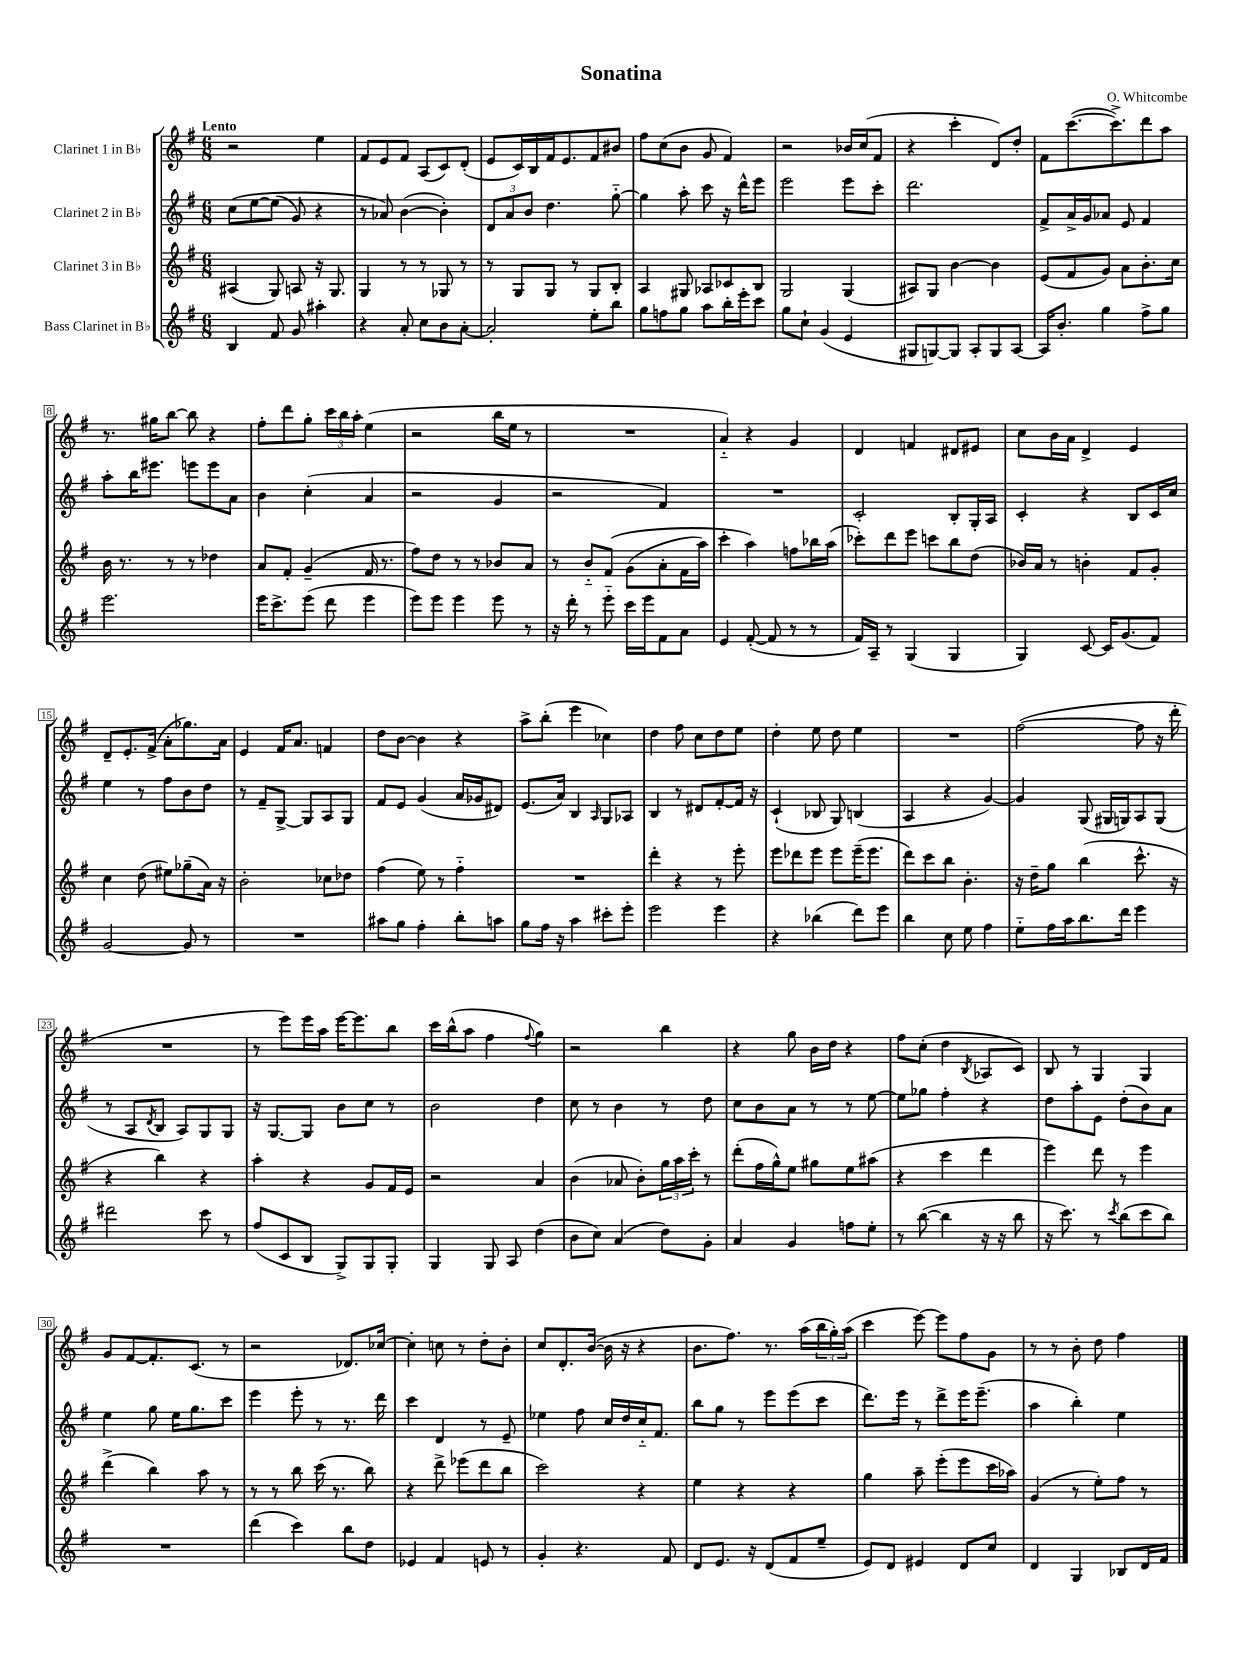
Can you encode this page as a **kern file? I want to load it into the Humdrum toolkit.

**kern	**kern	**kern	**kern
*staff4	*staff3	*staff2	*staff1
*clefG2	*clefG2	*clefG2	*clefG2
*k[f#]	*k[f#]	*k[f#]	*k[f#]
*M6/8	*M6/8	*M6/8	*M6/8
4B/	(4A#/	&(8cc\L	2r
.	.	[8ee\	.
8f#/	8G/)	(8ee\]J	.
8g/	8A/	8g/)	.
4aa#'\	16r	4r	4ee\
.	8.G/	.	.
=	=	=	=
4r	4G/	8r	8f#/L
.	.	8a-/&)	8e/
8a'/	8r	([4b\	8f#/J
8cc\L	8r	.	(8A/L
8b\	8G-/	4b'\])	8c/)
[8a'\J	8r	.	(8d'/J
=	=	=	=
2a'/]	8r	12d/L	8e/L
.	.	12a/	.
.	8G/L	.	16c/L)
.	.	12b/J	.
.	.	.	16B/
.	8G/J	4.dd\	16f#/J
.	.	.	8.e/
.	8r	.	.
8ee'\L	8G/L	.	8f#/
8bb\J	8B'/J	[8gg'~\	8b#/J
=	=	=	=
8gg\L	4A/	4gg\]	8ff#\L
8ff\	.	.	(8cc\
8gg\J	8G#/	8aa'\	8b\J
8aa\L	8A-/L	8ccc\	8g/
16bb'\L	8c-/	16r	4f#/)
16eee'\J	.	16ddd^^\LK	.
8ccc\J	8B/J	8eee\J	.
=	=	=	=
8gg\L	2G/	2eee\	2r
8cc`\J	.	.	.
(4g/	.	.	.
4e/	(4G/	8eee\L	16b-/LL
.	.	.	(16cc/J
.	.	8ccc'\J	8f#/J
=	=	=	=
8G#/L	8A#/L)	2.ddd\	4r
[8G/)	8G/J	.	.
8G/]J	[4b\	.	4ccc'\
8A'/L	.	.	.
8G/	4b\]	.	8d/L)
[8A/J	.	.	8dd'/J
=	=	=	=
16A/]LK	(8e/L	8f#^/L	8f#\L
8.b'/J	.	.	.
.	8f#/	16a^/L	([8.ccc\
.	.	16g/J	.
4gg\	8g/J)	8a-/J	.
.	.	.	8.ccc^\])
.	8a\L	8e/	.
8ff#^\L	8.b'\	4f#/	8ddd\
8gg\J	.	.	8aa\J
.	16cc\Jk	.	.
=	=	=	=
2.eee\	16b\	8aa'\L	8.r
.	8.r	.	.
.	.	16bb\K	.
.	.	8.eee#\J	16gg#\LK
.	8r	.	[8bb\J
.	8r	8eee\L	8bb\]
.	4dd-\	8eee\	4r
.	.	8a\J	.
=	=	=	=
16eee\LK	8a/L	4b\	8ff#'\L
8.ccc^\	.	.	.
.	8f#'/J	.	8ddd\
(8eee\J	(4g~/	(4cc'\	8gg'\J
8ddd\	.	.	24ccc\LL
.	.	.	24bb\
.	.	.	24aa'\JJ
4eee\	16f#/	4a/	(4ee\
.	8.r	.	.
=	=	=	=
8eee\L)	8ff#\L)	2r	2r
8eee\J	8dd\J	.	.
4eee\	8r	.	.
.	8r	.	.
8eee\	8b-/L	4g/	16bb\LL
.	.	.	16ee\JJ
8r	8a/J	.	8r
=	=	=	=
16r	8r	2r	2.r
16ddd'\	.	.	.
8r	8b'~/L	.	.
8eee'~\	&(8f#/J	.	.
16ccc\LL	(8g\L	.	.
16eee\J	.	.	.
8f#\	8a'\	4f#/)	.
8a\J	16f#\L	.	.
.	16aa\JJ)	.	.
=	=	=	=
4e/	4ccc'\	2.r	4a'~/)
([8f#'/	4aa\&)	.	4r
8f#/]	.	.	.
8r	8ff\L	.	4g/
8r	16bb-\L	.	.
.	(16aa\JJ	.	.
=	=	=	=
16f#/LL)	8ccc-'\L)	2c'/	4d/
16A~/JJ	.	.	.
8r	8ddd\	.	.
(4G/	8eee\J	.	4f/
.	8ccc\L	.	.
4G/	8bb\	8B'/L	8d#/L
.	(8dd\J	16G'/L	8e#/J
.	.	16A/JJ	.
=	=	=	=
4G/)	16b-/LL)	4c'/	8cc\L
.	16a/JJ	.	.
.	8r	.	16b\L
.	.	.	16a\JJ
[8c/	4b'\	4r	4d^/
16c/]LK	.	.	.
(8.g/	.	.	.
.	8f#/L	8B/L	4e/
8f#/J)	8g'/J	16c/L	.
.	.	16cc/JJ	.
=	=	=	=
[2g/	4cc\	4ee\	8d~/L
.	.	.	8.e'/
.	(8dd\	8r	.
.	.	.	(16f#^/Jk
.	8ee#\L)	8ff#\L	8a'\L
8g/]	(8gg-~\	8b\	8.gg-\)
8r	16a\Jk)	8dd\J	.
.	16r	.	16a\Jk
=	=	=	=
2.r	2b'\	8r	4e/
.	.	8f#~/L	.
.	.	[8G^/J	16f#/LK
.	.	.	8.a/J
.	.	8G/]L	.
.	8cc-\L	8A/	4f/
.	8dd-\J	8G/J	.
=	=	=	=
8aa#\L	(4ff#\	8f#/L	8dd\L
8gg\J	.	8e/J	[8b\J
4ff#'\	8ee\)	(4g/	4b\]
.	8r	.	.
8bb'\L	4ff#'~\	16a/LL	4r
.	.	16g-/J	.
8aa\J	.	8d#/J)	.
=	=	=	=
8gg\L	2.r	(8.e/L	8aa^\L
16ff#\Jk	.	.	(8bb'\J
16r	.	16a/Jk)	.
4aa\	.	4B/	4eee\
.	.	16qqA/	.
8ccc#'\L	.	8G/L	4cc-\)
8eee'\J	.	8A-/J	.
=	=	=	=
2eee\	4ddd'\	4B/	4dd\
.	4r	8r	8ff#\
.	.	8d#/L	8cc\L
4eee\	8r	[8f#'/	8dd\
.	8eee'\	16f#/]Jk	8ee\J
.	.	16r	.
=	=	=	=
4r	8eee\L	(4c`/	4dd'\
.	8ddd-\	.	.
(4bb-\	8eee\J	8B-/	8ee\
.	8eee\L	8G/)	8dd\
8ddd\L)	(16eee~\K	(4B/	4ee\
.	8.eee\J	.	.
8eee\J	.	.	.
=	=	=	=
4bb\	8ddd\L)	4A/	2.r
.	8ccc\	.	.
8cc\	8bb\J	4r	.
8ee\	4.b'\	.	.
4ff#\	.	[4g/)	.
=	=	=	=
8ee'~\L	16r	4g/]	([2ff#\
.	16dd~\LK	.	.
16ff#\L	8gg\J	.	.
16aa\J	.	.	.
8.bb\	(4bb\	(8G/	.
.	.	16G#/LL	.
16ddd\Jk	.	16G/J)	.
4eee\	8.ccc^^\	8A/	8ff#\]
.	.	(8G/J	16r
.	16r	.	16ddd'\
=	=	=	=
2ddd#\	4r	8r	2.r
.	.	8A/L	.
.	.	8qd/	.
.	4bb\)	8B/J	.
.	.	8A/L)	.
8ccc\	4r	8G/	.
8r	.	8G/J	.
=	=	=	=
(8ff#/L	4aa'\	16r	8r
.	.	[8.G/L	.
8c/	.	.	8eee\L)
8B/J	4r	8G/]J	16eee\L
.	.	.	16aa\JJ
8G^/L)	.	8b\L	[16eee\LK
.	.	.	8.eee\]
8G/	8g/L	8cc\J	.
8G'/J	16f#/L	8r	8bb\J
.	16e/JJ	.	.
=	=	=	=
4G/	2r	2b\	16ccc\LL
.	.	.	(16bb^^\J
.	.	.	8aa\J
8G/	.	.	4ff#\
8A/	.	.	.
.	.	.	8qqff#/
(4dd\	4a/	4dd\	4gg\)
=	=	=	=
8b\L	(4b\	8cc\	2r
8cc\J)	.	8r	.
(4a/	8a-/	4b\	.
.	8b'\L)	.	.
8dd\L)	24gg\L	8r	4bb\
.	24aa\	.	.
.	24ccc'\JJ	.	.
8g'\J	8r	8dd\	.
=	=	=	=
4a/	(8ddd'\L	8cc\L	4r
.	16ff#\L	8b\	.
.	16gg^^\J)	.	.
4g/	8ee\J	8a\J	8gg\
.	8gg#\L	8r	16b\LL
.	.	.	16dd\JJ
8ff\L	8ee\	8r	4r
8ee'\J	(8aa#\J	[8ee\	.
=	=	=	=
8r	4r	8ee\]L	8ff#\L
([8bb\	.	8gg-\J	(8cc'\J
4bb\]	4ccc\	4ff#'\	4dd\
.	.	.	8qB/
16r	4ddd\	4r	8A-/L
16r	.	.	.
8bb\	.	.	8c/J)
=	=	=	=
16r	4eee\)	8dd\L	8B/
8.ccc\)	.	.	.
.	.	8aa'\	8r
8r	8ddd\	8e\J	4G/
8qccc/	.	.	.
(8bb\L	8r	(8dd'\L	.
8ccc\	4eee\	8b\)	4G/
8bb\J)	.	8a\J	.
=	=	=	=
2.r	(4ddd^\	4ee\	8g/L
.	.	.	[8f#/
.	4bb\)	8gg\	8.f#'/]
.	.	16ee\LK	.
.	.	8.gg\	(8.c/J
.	8aa\	.	.
.	8r	8ccc\J	8r
=	=	=	=
(4ddd\	8r	4eee\	2r
.	8r	.	.
4ccc\)	8bb\	8eee'\	.
.	(16ccc\	8r	.
.	8.r	.	.
8bb\L	.	8.r	8.d-/L)
8dd\J	8bb\)	.	.
.	.	16ddd\	[16cc-/Jk
=	=	=	=
4e-/	4r	4ccc\	4cc-'\]
4f#/	8ddd^\	4d/	8cc\
.	(8eee-\L	.	8r
8e/	8ddd\	8r	8dd'\L
8r	8bb\J	8e~/	8b'\J
=	=	=	=
4g'/	2ccc\)	4ee-\	8cc/L
.	.	.	8.d'/
4.r	.	8ff#\	.
.	.	.	([16b/Jk
.	.	16cc/LL	16b\]
.	.	16dd/	16r
.	4r	16cc'~/J	4r
.	.	8.f#/J	.
8f#/	.	.	.
=	=	=	=
8d/L	4ee\	8bb\L	8.b\L
8.e/J	.	8gg\J	.
.	.	.	8.ff#\J)
.	4r	8r	.
16r	.	.	.
(8d/L	.	8eee\L	8.r
8f#/	4r	(8eee\	.
.	.	.	(16aa\LL
8ee~/J	.	8ccc\J	24bb\
.	.	.	24gg'\)
.	.	.	(24aa\JJ
=	=	=	=
8e/L)	4gg\	8.ddd\L)	4ccc\
8d/J	.	.	.
.	.	16eee\Jk	.
4e#/	8aa~\	8r	[8eee\)
.	(8eee'\L	8ddd^\L	8eee\]L
8d/L	8eee\	16eee\K	8ff#\
.	.	(8.eee~\J	.
8cc/J	16ccc\L	.	8g\J
.	16aa-\JJ)	.	.
=	=	=	=
4d/	(4g/	4aa\	8r
.	.	.	8r
4G/	8r	4bb'\)	8b'\
.	8ee'\L)	.	8dd\
8B-/L	8ff#\J	4ee\	4ff#\
16d/L	8r	.	.
16f#/JJ	.	.	.
==	==	==	==
*-	*-	*-	*-
